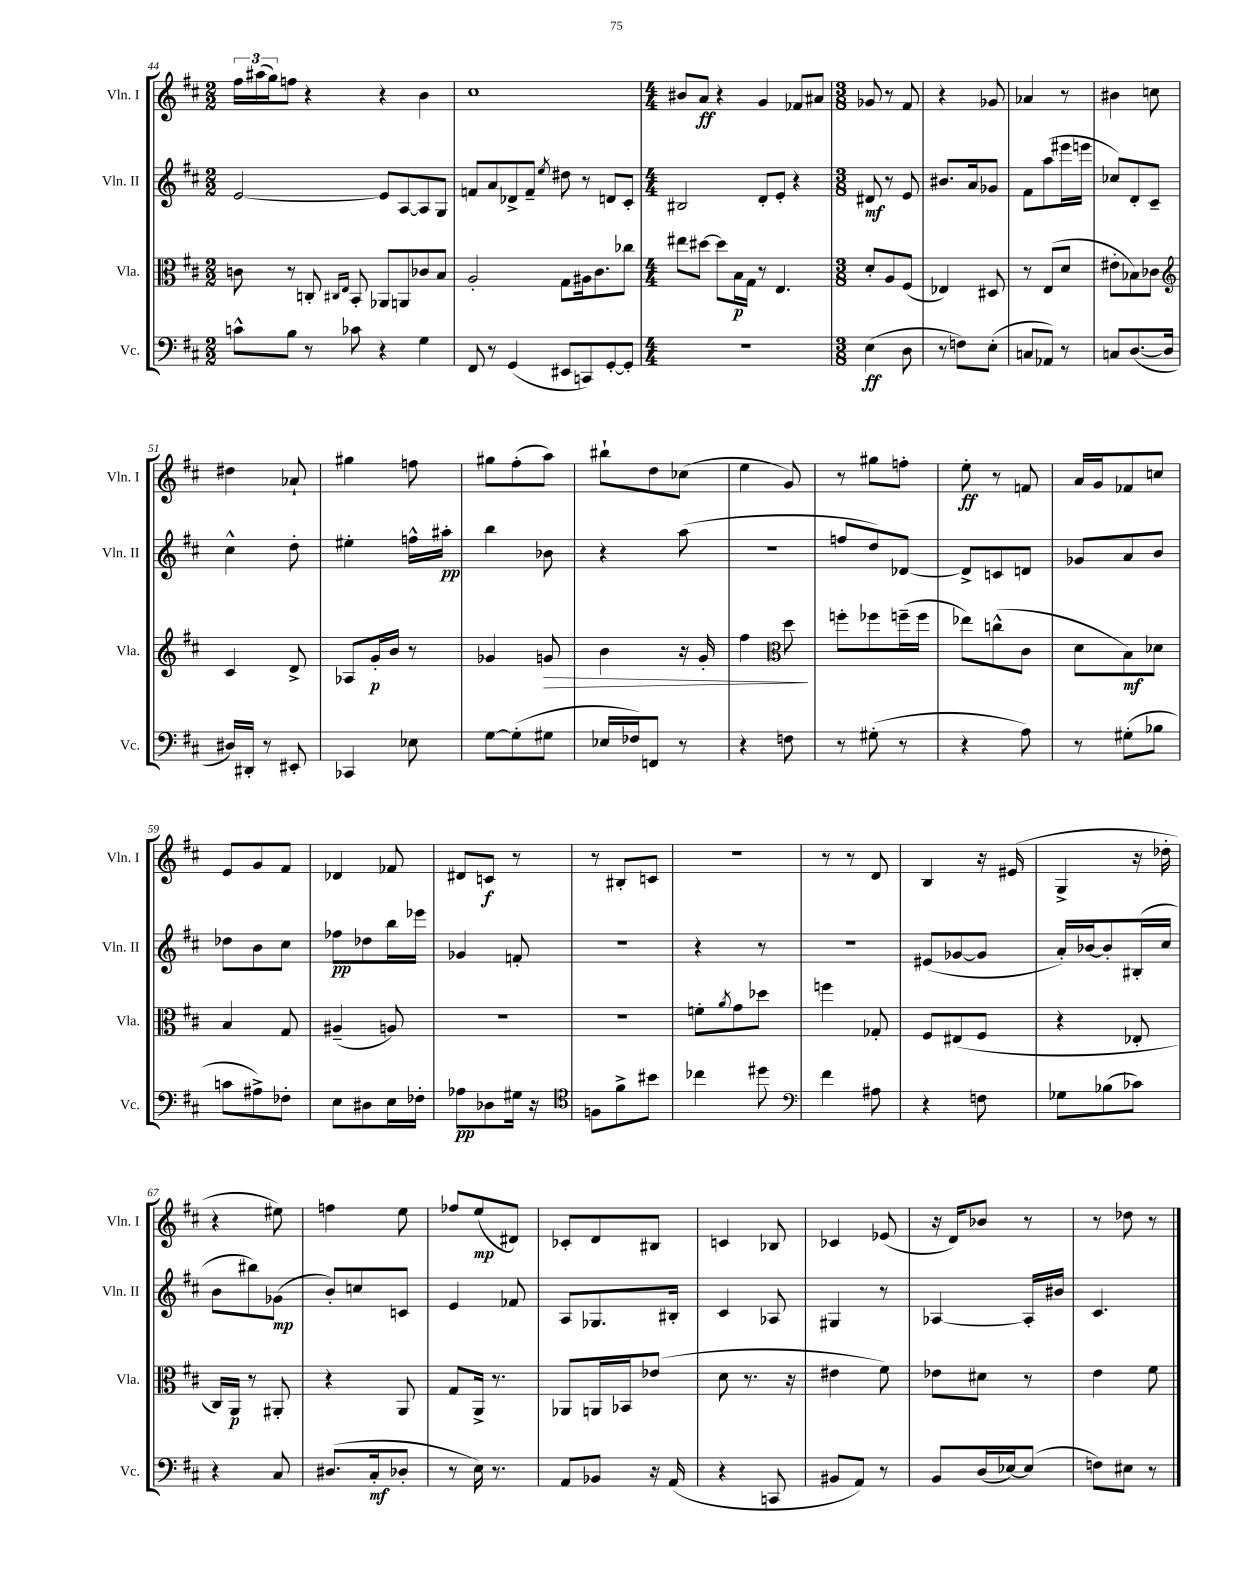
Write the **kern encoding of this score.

**kern	**dynam	**kern	**dynam	**kern	**dynam	**kern	**dynam
*part4	*part4	*part3	*part3	*part2	*part2	*part1	*part1
*staff4	*staff4	*staff3	*staff3	*staff2	*staff2	*staff1	*staff1
*I"Vc.	*	*I"Vla.	*	*I"Vln. II	*	*I"Vln. I	*
*I'Vc.	*	*I'Vla.	*	*I'Vln. II	*	*I'Vln. I	*
*clefF4	*	*clefC3	*	*clefG2	*	*clefG2	*
*k[f#c#]	*	*k[f#c#]	*	*k[f#c#]	*	*k[f#c#]	*
*M2/2	*	*M2/2	*	*M2/2	*	*M2/2	*
=44	=44	=44	=44	=44	=44	=44	=44
8cn^^\L	.	8cn\	.	[2e/	.	24ff#\LL	.
.	.	.	.	.	.	(24aa#X\	.
.	.	.	.	.	.	24gg\J)	.
8B\J	.	8r	.	.	.	8ffn\J	.
8r	.	8Cn'/	.	.	.	4r	.
.	.	16qqC#X/LL	.	.	.	.	.
.	.	16qqE/JJ	.	.	.	.	.
8c-X\	.	8BB'/	.	.	.	.	.
4r	.	8AA-X/L	.	8e/L]	.	4r	.
.	.	8AAn/	.	[8A/	.	.	.
4G\	.	8c-X/	.	8A/]	.	4b\	.
.	.	8B/J	.	8G/J	.	.	.
=45	=45	=45	=45	=45	=45	=45	=45
8FF#/	.	2A'/	.	8fn/L	.	1cc#	.
8r	.	.	.	8a/	.	.	.
(4GG/	.	.	.	8d-X^/	.	.	.
.	.	.	.	8f~/J	.	.	.
.	.	.	.	8qee/	.	.	.
8EE#X/L	.	8G\L	.	8dd#X\	.	.	.
8CCn/)	.	16A#X\k	.	8r	.	.	.
.	.	8.c#\	.	.	.	.	.
[8GG'/	.	.	.	8dn/L	.	.	.
8GG'/J]	.	8cc-X\J	.	8c#'/J	.	.	.
=46	=46	=46	=46	=46	=46	=46	=46
*M4/4	*	*M4/4	*	*M4/4	*	*M4/4	*
1r	.	8ee#X\L	.	2B#X/	.	8b#X/L	.
.	.	[8dd#X\J	.	.	.	8a/J	ff
.	.	8dd#\L]	.	.	.	4r	.
.	.	16B\L	p	.	.	.	.
.	.	16G\JJ	.	.	.	.	.
.	.	8r	.	8d'/L	.	4g/	.
.	.	4.E/	.	8e'/J	.	.	.
.	.	.	.	4r	.	8f-X/L	.
.	.	.	.	.	.	8a#X/J	.
=47	=47	=47	=47	=47	=47	=47	=47
*M3/8	*	*M3/8	*	*M3/8	*	*M3/8	*
(4E\	ff	8d'/L	.	8d#X/	mf	8g-X/	.
.	.	8A/	.	8r	.	8r	.
8D\	.	(8F#/J	.	8e/	.	8f#/	.
=48	=48	=48	=48	=48	=48	=48	=48
8r	.	4E-X/)	.	8.b#X/L	.	4r	.
8Fn\L)	.	.	.	.	.	.	.
.	.	.	.	16a/k	.	.	.
(8E'\J	.	8D#X/	.	8g-X/J	.	8g-X/	.
=49	=49	=49	=49	=49	=49	=49	=49
8Cn/L	.	8r	.	8f#\L	.	4a-X/	.
8AA-X/J)	.	(8E/L	.	(8aa\	.	.	.
8r	.	8d/J	.	16eee#X\L	.	8r	.
.	.	.	.	16eeen\JJ	.	.	.
=50	=50	=50	=50	=50	=50	=50	=50
8Cn/L	.	8e#X'\L	.	8cc-X/L)	.	4b#X\	.
([8.D/	.	8B-X\)	.	8d'/	.	.	.
.	.	8c-X\J	.	8c#~/J	.	8ccn\	.
16D/Jk]	.	.	.	.	.	.	.
!!LO:LB:g=z
=51	=51	=51	=51	=51	=51	=51	=51
*	*	*clefG2	*	*	*	*	*
16D#X/LL)	.	4c#/	.	4cc#^^\	.	4dd#X\	.
16DD#X'/JJ	.	.	.	.	.	.	.
8r	.	.	.	.	.	.	.
8EE#X'/	.	8d^/	.	8dd'\	.	8a-X`/	.
=52	=52	=52	=52	=52	=52	=52	=52
4CC-X/	.	8A-X/L	.	4ee#X'\	.	4gg#X\	.
.	.	16g'/L	p	.	.	.	.
.	.	16b/JJ	.	.	.	.	.
8E-X\	.	8r	.	16ffn^^\LL	.	8ffn\	.
.	.	.	.	16aa#X'\JJ	pp	.	.
=53	=53	=53	=53	=53	=53	=53	=53
[8G\L	.	4g-X/	.	4bb\	.	8gg#X\L	.
(8G'\]	.	.	.	.	.	(8ff#'\	.
!	!	!	!LO:HP:b	!	!	!	!
8G#X\J	.	8gn/	>	8b-X\	.	8aa\J)	.
=54	=54	=54	=54	=54	=54	=54	=54
16E-X/LL	.	4b\	.	4r	.	8bb#X`\L	.
16F-X/J)	.	.	.	.	.	.	.
8FFn/J	.	.	.	.	.	8dd\	.
8r	.	16r	.	(8aa\	.	(8cc-X\J	.
.	.	16g'/	.	.	.	.	.
=55	=55	=55	=55	=55	=55	=55	=55
4r	.	4ff#\	.	4.r	.	4ee\	.
*	*	*clefC3	*	*	*	*	*
8Fn\	.	8dd\	.	.	.	8g/)	.
.	.	.	]	.	.	.	.
=56	=56	=56	=56	=56	=56	=56	=56
8r	.	8ffn'\L	.	8ffn/L	.	8r	.
(8G#X'\	.	8ff-X\	.	8dd/)	.	8gg#X\L	.
8r	.	(16ffn~\L	.	[8d-X/J	.	8ffn'\J	.
.	.	16ff\JJ	.	.	.	.	.
=57	=57	=57	=57	=57	=57	=57	=57
4r	.	8ee-X\L)	.	8d-^/L]	.	8ee'\	ff
.	.	(8ccn^^\	.	8cn/	.	8r	.
8A\)	.	8c#\J	.	8dn/J	.	8fn/	.
=58	=58	=58	=58	=58	=58	=58	=58
8r	.	8d\L	.	8g-X/L	.	16a/LL	.
.	.	.	.	.	.	16g/J	.
(8G#X'\L	.	8B\)	mf	8a/	.	8f-X/	.
8B-X\J	.	8d-X\J	.	8b/J	.	8ccn/J	.
!!LO:LB:g=z
=59	=59	=59	=59	=59	=59	=59	=59
8cn\L	.	4B/	.	8dd-X\L	.	8e/L	.
8A#X^\)	.	.	.	8b\	.	8g/	.
8F-X'\J	.	8G/	.	8cc#\J	.	8f#/J	.
=60	=60	=60	=60	=60	=60	=60	=60
8E\L	.	(4A#X~/	.	8ff-X\L	pp	4d-X/	.
8D#X\	.	.	.	8dd-X\	.	.	.
16E\L	.	8An/)	.	16bb\L	.	8f-X/	.
16F-X'\JJ	.	.	.	16eee-X\JJ	.	.	.
=61	=61	=61	=61	=61	=61	=61	=61
8A-X\L	pp	4.r	.	4g-X/	.	8d#X/L	.
8D-X\	.	.	.	.	.	8cn/J	f
16G#X\Jk	.	.	.	8fn'/	.	8r	.
16r	.	.	.	.	.	.	.
=62	=62	=62	=62	=62	=62	=62	=62
*clefC4	*	*	*	*	*	*	*
8Fn\L	.	4.r	.	4.r	.	8r	.
8f#^\	.	.	.	.	.	8B#X'/L	.
8b#X\J	.	.	.	.	.	8cn/J	.
=63	=63	=63	=63	=63	=63	=63	=63
4cc-X\	.	8fn'\L	.	4r	.	4.r	.
.	.	8qa/	.	.	.	.	.
.	.	8g\	.	.	.	.	.
8dd#X\	.	8dd-X\J	.	8r	.	.	.
=64	=64	=64	=64	=64	=64	=64	=64
*clefF4	*	*	*	*	*	*	*
4f#\	.	4ffn\	.	4.r	.	8r	.
.	.	.	.	.	.	8r	.
8A#X\	.	8G-X'/	.	.	.	8d/	.
=65	=65	=65	=65	=65	=65	=65	=65
4r	.	8F#/L	.	(8e#X/L	.	4B/	.
.	.	(8E#X/	.	[8g-X/	.	.	.
8Fn\	.	8F#/J	.	8g-/J]	.	16r	.
.	.	.	.	.	.	(16e#X/	.
=66	=66	=66	=66	=66	=66	=66	=66
8G-X\L	.	4r	.	16a'/LL)	.	4G^/	.
.	.	.	.	[16b-X/J	.	.	.
(8B-X\	.	.	.	8b-'/]	.	.	.
8c-X\J)	.	8E-X'/	.	(16B#X'/L	.	16r	.
.	.	.	.	16cc#/JJ	.	16dd-X'\	.
!!LO:LB:g=z
=67	=67	=67	=67	=67	=67	=67	=67
4r	.	16C#/LL)	.	8b\L	.	4r	.
.	.	16AA/JJ	p	.	.	.	.
.	.	8r	.	8bb#X\)	.	.	.
8C#/	.	8AA#X'/	.	(8g-X\J	mp	8ee#X\)	.
=68	=68	=68	=68	=68	=68	=68	=68
(8.D#X/L	.	4r	.	8b'/L)	.	4ffn\	.
.	.	.	.	8ccn/	.	.	.
16C#'/k	mf	.	.	.	.	.	.
8D-X'/J	.	8AA/	.	8cn/J	.	8ee\	.
=69	=69	=69	=69	=69	=69	=69	=69
8r	.	8G/L	.	4e/	.	8ff-X/L	.
16E\)	.	16AA^/Jk	.	.	.	(8ee/	mp
8.r	.	8.r	.	.	.	.	.
.	.	.	.	8f-X/	.	8d#X/J)	.
=70	=70	=70	=70	=70	=70	=70	=70
8AA/L	.	8AA-X/L	.	8A/L	.	8c-X'/L	.
8BB-X/J	.	16AAn/L	.	8.G-X/	.	8d/	.
.	.	16BB-X/J	.	.	.	.	.
16r	.	(8e-X/J	.	.	.	8B#X/J	.
(16AA/	.	.	.	16B#X'/Jk	.	.	.
=71	=71	=71	=71	=71	=71	=71	=71
4r	.	8d\	.	4c#/	.	4cn/	.
.	.	8.r	.	.	.	.	.
8CCn/	.	.	.	8A-X/	.	8B-X/	.
.	.	16r	.	.	.	.	.
=72	=72	=72	=72	=72	=72	=72	=72
8BB#X/L	.	4e#X\	.	4G#X/	.	4c-X/	.
8AA/J)	.	.	.	.	.	.	.
8r	.	8f#\)	.	8r	.	(8e-X/	.
=73	=73	=73	=73	=73	=73	=73	=73
8BB/L	.	8e-X\L	.	[4A-X/	.	16r	.
.	.	.	.	.	.	16d/KL)	.
(16D/L	.	8d#X\J	.	.	.	8b-X/J	.
[16E-X/J)	.	.	.	.	.	.	.
(8E-/J]	.	8r	.	16A-'/LL]	.	8r	.
.	.	.	.	16b#X/JJ	.	.	.
=74	=74	=74	=74	=74	=74	=74	=74
8Fn\L)	.	4e\	.	4.c#/	.	8r	.
8E#X\J	.	.	.	.	.	8dd-X\	.
8r	.	8f#\	.	.	.	8r	.
==	==	==	==	==	==	==	==
*-	*-	*-	*-	*-	*-	*-	*-
